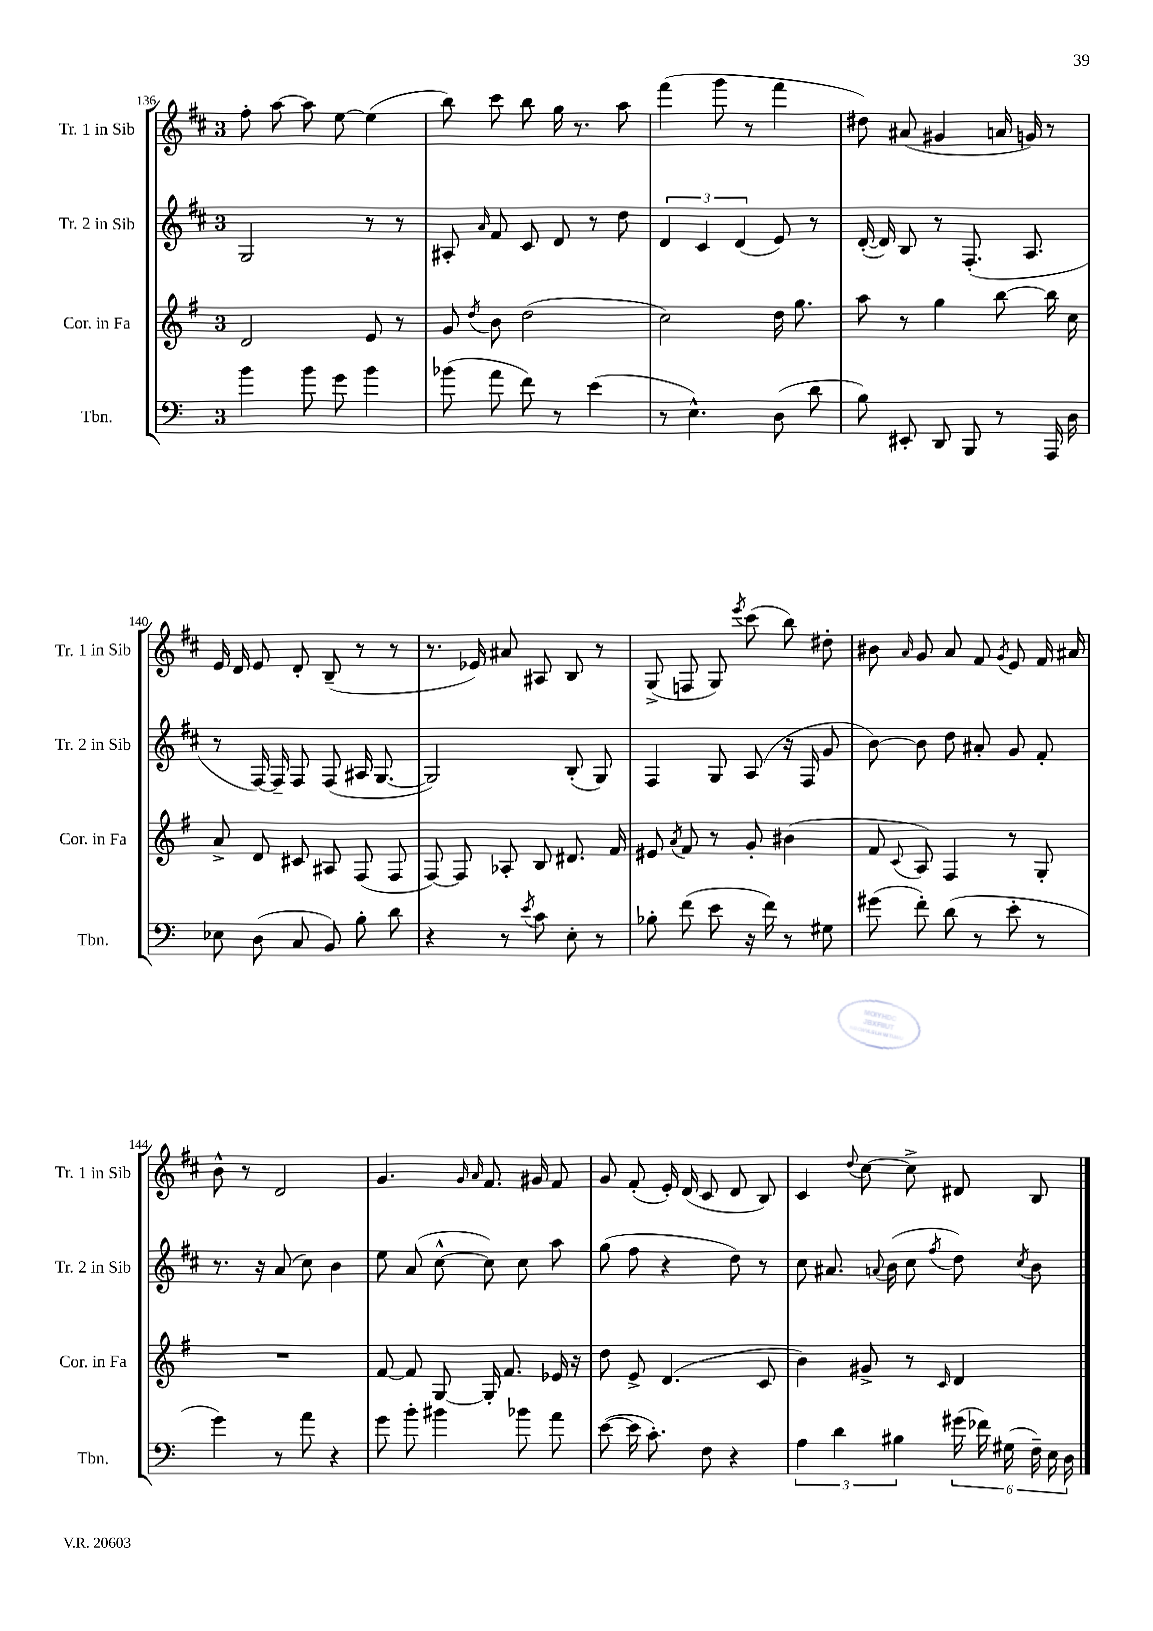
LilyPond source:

<<
\new StaffGroup <<
\new Staff = "s0" \with { instrumentName = "Tr. 1 in Sib" shortInstrumentName = "Tr. 1 in Sib" } {
    \clef treble \key d \major \once \override Staff.TimeSignature.style = #'single-digit \time 3/4
    \autoBeamOff fis''8-. a''8~ a''8 e''8~ e''4( |
    b''8) cis'''8 b''8 g''16 r8. a''8 |
    fis'''4( g'''8 r8 fis'''4 |
    dis''8) ais'8( gis'4 a'16 g'16) r8 |
    e'16 d'16 e'8 d'8-. b8--( r8 r8 |
    r8. ees'16) ais'8 ais8 b8 r8 |
    g8->( f8 g8) \acciaccatura { e'''8 } cis'''8( b''8) dis''8-. |
    bis'8 \grace { a'16 } g'8 a'8 fis'8 \acciaccatura { g'8 } e'8 fis'16 ais'16 |
    b'8-^ r8 d'2 |
    g'4. \grace { g'16 a'16 } fis'8. gis'16 fis'8 |
    g'8 fis'8-.( e'16-.) d'16( cis'8 d'8 b8) |
    cis'4 \appoggiatura { d''8 } cis''8~ cis''8-> dis'8 b8 \bar "|." |
}
\new Staff = "s1" \with { instrumentName = "Tr. 2 in Sib" shortInstrumentName = "Tr. 2 in Sib" } {
    \clef treble \key d \major \once \override Staff.TimeSignature.style = #'single-digit \time 3/4
    \autoBeamOff g2 r8 r8 |
    ais8-. \grace { a'16 } fis'8 cis'8 d'8 r8 d''8 |
    \tuplet 3/2 { d'4 cis'4 d'4( } e'8) r8 |
    d'16~-.( d'16) b8 r8 fis8.-.( a8. |
    r8 fis16~) fis16-- fis8 fis8( ais16 g8.~ |
    g2) b8-.( g8) |
    fis4 g8 a8( r16 fis16 g'8 |
    b'8~) b'8 d''8 ais'8-. g'8 fis'8-. |
    r8. r16 a'8( cis''8) b'4 |
    e''8 a'8( cis''8~-^ cis''8) cis''8 a''8 |
    g''8( fis''8 r4 d''8) r8 |
    cis''8 ais'8. \appoggiatura { a'8 } b'16( cis''8 \acciaccatura { fis''8 } d''8) \acciaccatura { cis''8 } b'8 \bar "|." |
}
\new Staff = "s2" \with { instrumentName = "Cor. in Fa" shortInstrumentName = "Cor. in Fa" } {
    \clef treble \key g \major \once \override Staff.TimeSignature.style = #'single-digit \time 3/4
    \autoBeamOff d'2 e'8 r8 |
    g'8 \acciaccatura { d''8 } b'8 d''2( |
    c''2) d''16 g''8. |
    a''8 r8 g''4 b''8~ b''16 c''16 |
    a'8-> d'8 cis'8 ais8 fis8( fis8 |
    fis8~) fis8 aes8-. b8 dis'8. fis'16 |
    eis'8 \acciaccatura { a'8 } fis'8 r8 g'8-. bis'4( |
    fis'8 \appoggiatura { c'8 } a8) fis4 r8 g8-. |
    R2. |
    fis'8~ fis'8 g8~ g16-. fis'8. ees'16 r16 |
    d''8 e'8-> d'4.( c'8 |
    b'4) gis'8-> r8 \grace { c'16 } d'4 \bar "|." |
}
\new Staff = "s3" \with { instrumentName = "Tbn." shortInstrumentName = "Tbn." } {
    \clef bass \key c \major \once \override Staff.TimeSignature.style = #'single-digit \time 3/4
    \autoBeamOff b'4 b'8 g'8 b'4 |
    bes'8( a'8 f'8) r8 e'4( |
    r8 e4.-^) d8( d'8 |
    b8) eis,8-. d,8 b,,8 r8 a,,16 d16 |
    ees8 d8( c8 b,8) b8-. d'8 |
    r4 r8 \acciaccatura { e'8 } c'8 e8-. r8 |
    bes8-. f'8( e'8 r16 f'16) r8 gis8 |
    gis'8( f'8-.) d'8( r8 e'8-. r8 |
    g'4) r8 a'8 r4 |
    g'8 b'8-. bis'4 bes'8 a'8 |
    e'8~( e'16 c'8.-.) f8 r4 |
    \tuplet 3/2 { a4 d'4 bis4 } \tuplet 6/4 { gis'16( fes'16) gis16( f16--) e16 d16 } \bar "|." |
}
>>
>>
\layout { \context { \Score currentBarNumber = #136 } }
